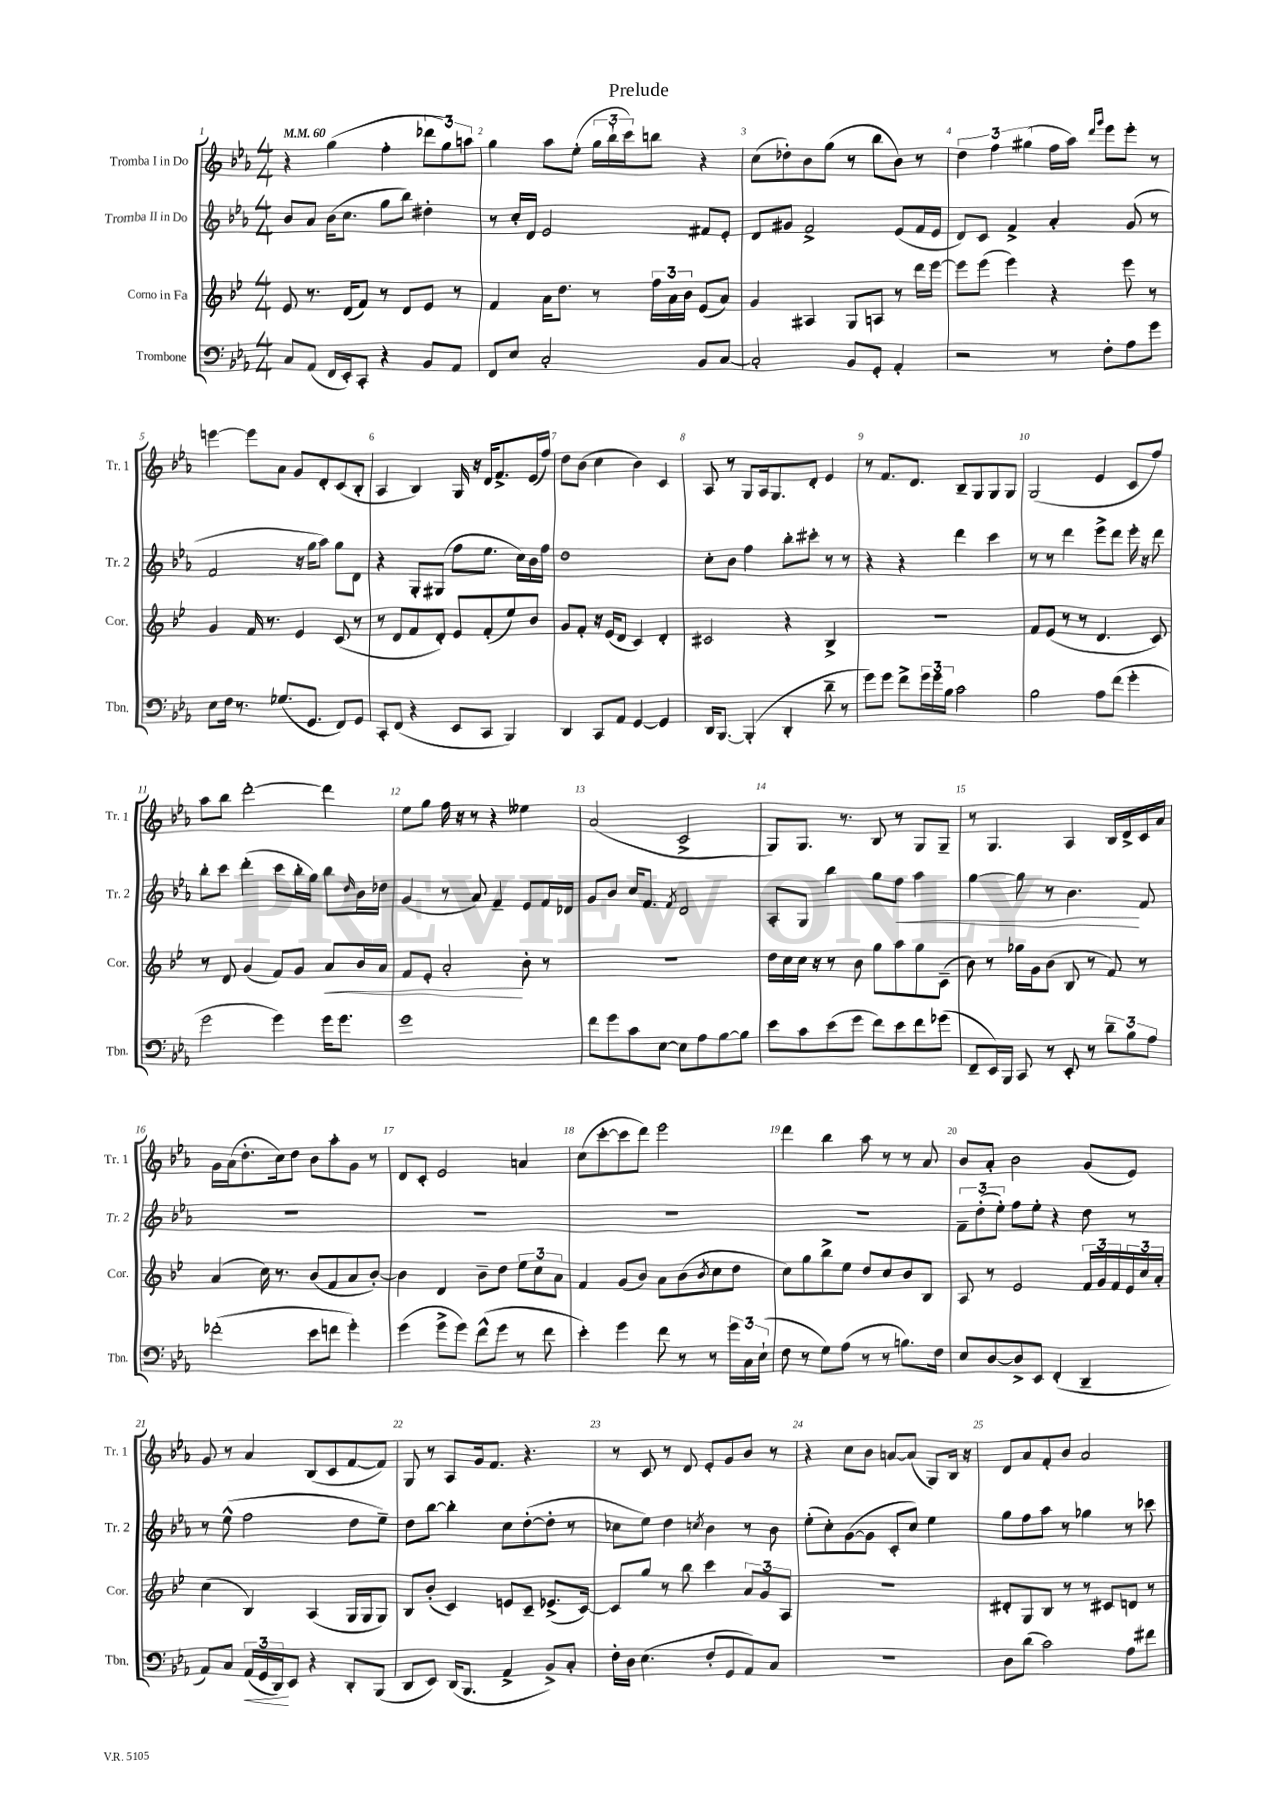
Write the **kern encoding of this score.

**kern	**dynam	**kern	**dynam	**kern	**dynam	**kern
*part4	*part4	*part3	*part3	*part2	*part2	*part1
*staff4	*staff4	*staff3	*staff3	*staff2	*staff2	*staff1
*I"Trombone	*	*I"Corno in Fa	*	*I"Tromba II in Do	*	*I"Tromba I in Do
*I'Tbn.	*	*I'Cor.	*	*I'Tr. 2	*	*I'Tr. 1
*clefF4	*	*clefG2	*	*clefG2	*	*clefG2
*k[b-e-a-]	*	*k[b-e-]	*	*k[b-e-a-]	*	*k[b-e-a-]
*M4/4	*	*M4/4	*	*M4/4	*	*M4/4
*MM60	*	*MM60	*	*MM60	*	*MM60
=1	=1	=1	=1	=1	=1	=1
8C/L	.	8e-/	.	8b-/L	.	4r
(8AA-/J	.	8.r	.	8a-/J	.	.
16FF/LL	.	.	.	(16b-\KL	.	(4gg\
16EE-'/J)	.	(16d/KL	.	8.cc\J	.	.
8CC'/J	.	8f/J)	.	.	.	.
4r	.	8r	.	8gg\L	.	4ff'\
.	.	8d/L	.	8bb-\J)	.	.
8BB-/L	.	8e-/J	.	4dd#X'\	.	12ddd-X\L
.	.	.	.	.	.	12gg\)
8AA-/J	.	8r	.	.	.	.
.	.	.	.	.	.	12aan\J
=2	=2	=2	=2	=2	=2	=2
8FF/L	.	4f/	.	8r	.	4gg\
8E-/J	.	.	.	16cc'/LL	.	.
.	.	.	.	16d/JJ	.	.
2C'/	.	16a\KL	.	2e-/	.	8aa-\L
.	.	8.dd\J	.	.	.	.
.	.	.	.	.	.	(8ee-'\J
.	.	8r	.	.	.	24gg\LL
.	.	.	.	.	.	24bb-`\
.	.	.	.	.	.	24ccc\J)
.	.	24ff\LL	.	.	.	8bbn\J
.	.	24a\	.	.	.	.
.	.	24b-\JJ	.	.	.	.
8BB-/L	.	(8e-/L	.	8f#X/L	.	4r
[8C/J	.	8a/J)	.	8e-'/J	.	.
=3	=3	=3	=3	=3	=3	=3
2C'/]	.	4g/	.	8d/L	.	(8cc\L
.	.	.	.	8g#X/J	.	8dd-X'\)
.	.	4A#X/	.	2f^/	.	8b-\
.	.	.	.	.	.	(8gg\J
8BB-/L	.	8G/L	.	.	.	8r
8GG'/J	.	8An/J	.	.	.	8bb-\L
4AA-'/	.	8r	.	(8e-/L	.	8b-\J)
.	.	16ddd\LL	.	16f/L	.	8r
.	.	[16eee-\JJ	.	16e-/JJ	.	.
=4	=4	=4	=4	=4	=4	=4
2r	.	8eee-\L]	.	8d/L)	.	6dd\
.	.	(8eee-\J	.	8c/J	.	.
.	.	.	.	.	.	6ff\
.	.	4eee-\)	.	4f^/	.	.
.	.	.	.	.	.	(6gg#X\
8r	.	4r	.	4a-'/	.	16ff\LL
.	.	.	.	.	.	16aa-\JJ)
.	.	.	.	.	.	16qqddd/LL
.	.	.	.	.	.	16qqggg/JJ
8F'\L	.	.	.	.	.	8eee-\L
8A-\	.	8eee-\	.	(8g/	.	8eee-'\J
8g\J	.	8r	.	8r	.	8r
!!LO:LB:g=z
=5	=5	=5	=5	=5	=5	=5
8E-\L	.	4g/	.	2f/	.	[4eeen\
16F\Jk	.	.	.	.	.	.
8.r	.	.	.	.	.	.
.	.	16f/	.	.	.	8eee\L]
.	.	8.r	.	.	.	.
(8.G-X/L	.	.	.	.	.	8a-\J
.	.	4e-/	.	16r	.	8g/L
8.GG/J	.	.	.	16gg\KL	.	.
.	.	.	.	8aa-\J)	.	8d'/
8FF/L)	.	(8c/	.	8gg\L	.	(8c/
8GG/J	.	8r	.	8d\J	.	8B-'/J
=6	=6	=6	=6	=6	=6	=6
8CC'/L	.	8r	.	4r	.	4A-/
(8FF/J	.	8d/L	.	.	.	.
4r	.	8f/	.	8G'/L	.	4B-/)
.	.	8d'/J)	.	(8G#X/J	.	.
8EE-/L	.	8e-/L	.	8ff\L	.	16G/
.	.	.	.	.	.	16r
8CC/J	.	(8f'/	.	8.ee-\J	.	16d/KL
.	.	.	.	.	.	8.f^/
4BBB-/)	.	8ee-/)	.	.	.	.
.	.	.	.	16cc\LL)	.	.
.	.	8b-/J	.	16b-\	.	(16e-/L
.	.	.	.	16ff\JJ	.	16ff/JJ)
=7	=7	=7	=7	=7	=7	=7
4DD/	.	8g/L	.	1dd	.	8dd\L
.	.	8f'/J	.	.	.	(8b-\J
8CC/L	.	16r	.	.	.	4cc\
.	.	(16e-/KL	.	.	.	.
8AA-/J	.	8d/J	.	.	.	.
[4GG/	.	4c/)	.	.	.	4b-\)
4GG/]	.	4d'/	.	.	.	4c/
=8	=8	=8	=8	=8	=8	=8
16DD/KL	.	2c#X/	.	8cc'\L	.	8A-/
[8.BBB-/J	.	.	.	.	.	.
.	.	.	.	8b-\J	.	8r
(4BBB-'/]	.	.	.	4ff\	.	8G/L
.	.	.	.	.	.	16A-/k
.	.	.	.	.	.	8.G/
4DD'/	.	4r	.	8bb-'\L	.	.
.	.	.	.	8ccc#X'\J	.	8d'/J
8d~\	.	4B-^/	.	8r	.	4e-/
8r	.	.	.	8r	.	.
=9	=9	=9	=9	=9	=9	=9
8g\L)	.	1r	.	4r	.	8r
8g\J	.	.	.	.	.	8.f/L
8f^\L	.	.	.	4r	.	.
.	.	.	.	.	.	8.d/J
24g\L	.	.	.	.	.	.
24g\	.	.	.	.	.	.
24B-\JJ	.	.	.	.	.	.
2c\	.	.	.	4ddd\	.	8B-~/L
.	.	.	.	.	.	8G/
.	.	.	.	4ccc\	.	8G/
.	.	.	.	.	.	8G/J
=10	=10	=10	=10	=10	=10	=10
2B-\	.	8f/L	.	8r	.	(2G/
.	.	(8e-/J	.	8r	.	.
.	.	8r	.	4ddd\	.	.
.	.	8r	.	.	.	.
8A-\L	.	4.d/	.	8eee-^\L	.	4e-/
(8f\J	.	.	.	8ddd\J	.	.
4g'\	.	.	.	16eee-'\	.	8c/L
.	.	.	.	16r	.	.
.	.	8c/)	.	8ddd\	.	8ff/J)
!!LO:LB:g=z
=11	=11	=11	=11	=11	=11	=11
2g\	.	8r	.	8bb-'\L	.	8aa-\L
.	.	8d/	.	8ccc\J	.	8bb-\J
.	.	(4g/	.	(4ddd'\	.	[2ddd'\
4g\)	.	8f/L)	.	8ccc\L	.	.
.	.	8g/J	.	16bb-'\L	.	.
.	.	.	.	16gg\JJ)	.	.
!	!	!	!LO:HP:b	!	!	!
16g\KL	.	8a/L	<	8bb-\L	.	4ddd\]
8.g\J	.	.	.	.	.	.
.	.	.	.	16qqdd/	.	.
.	.	16b-/L	.	16b-\L	.	.
.	.	16a/JJ	.	16dd-X\JJ	.	.
=12	=12	=12	=12	=12	=12	=12
1g	.	8f/L	.	(4g/	.	8ee-\L
.	.	8e-'/J	.	.	.	8gg\J
.	.	2a'/	.	8r	.	16ff\
.	.	.	.	.	.	16r
.	.	.	.	8a-/)	.	8r
.	.	.	.	4f~/	.	4r
.	.	8b-'\	[	8e-/L	.	4ee--X\
.	.	8r	.	16f/L	.	.
.	.	.	.	16d-X/JJ	.	.
=13	=13	=13	=13	=13	=13	=13
8f\L	.	1r	.	8g/L	.	(2a-/
8g\	.	.	.	8b-/J	.	.
8c\	.	.	.	16cc/KL	.	.
.	.	.	.	8.f/J	.	.
[8E-\J	.	.	.	.	.	.
.	.	.	.	8qf/	.	.
8E-\L]	.	.	.	2d/	.	2c^/
8A-\	.	.	.	.	.	.
[8B-\	.	.	.	.	.	.
8B-\J]	.	.	.	.	.	.
=14	=14	=14	=14	=14	=14	=14
8e-\L	.	16dd\LL	.	8A-'/L	.	8G/L)
.	.	16cc\	.	.	.	.
8c\	.	16cc\JJ	.	8G/J	.	8.G/J
.	.	16r	.	.	.	.
(8e-\	.	8r	.	4bb-\	.	.
.	.	.	.	.	.	8.r
8g\J	.	8b-\	.	.	.	.
8f\L)	.	8gg\L	.	8gg\L	.	8B-/
!	!	!	!	!	!LO:HP:b	!
8e-\	.	8aa\	.	8ff\J	<	8r
8f\	.	8gg\	.	4aa-\	.	8G/L
(8g-X\J	.	(8c~\J	.	.	.	8G~/J
=15	=15	=15	=15	=15	=15	=15
8FF~/L	.	8b-\)	.	[4gg\	.	8r
16EE-/L)	.	8r	.	.	.	4.G/
16BBB-/JJ	.	.	.	.	.	.
8CC/	.	16gg-X\LL	.	8gg\]	.	.
.	.	16g\J	.	.	.	.
8r	.	(8b-\J	.	8r	.	.
8EE-'/	.	8B-/	.	4.b-\	.	4A-/
8r	.	8r	.	.	.	.
12d~\L	.	8f/)	.	.	.	16B-/LL
.	.	.	.	.	.	16d^/
12B-\	.	.	.	.	.	.
.	.	8r	.	8f/	[	16c/
12A-\J	.	.	.	.	.	.
.	.	.	.	.	.	16a-/JJ
!!LO:LB:g=z
=16	=16	=16	=16	=16	=16	=16
(2f-X'\	.	(4a/	.	1r	.	16g\LL
.	.	.	.	.	.	(16a-\J
.	.	.	.	.	.	8.dd'\
.	.	16cc\)	.	.	.	.
.	.	8.r	.	.	.	16cc\k)
.	.	.	.	.	.	8dd\J
8e-\L	.	(8b-/L	.	.	.	8b-\L
8fn\J	.	8f/	.	.	.	8aa-'\
4g'\)	.	8a/	.	.	.	8g\J
.	.	[8b-'/J)	.	.	.	8r
=17	=17	=17	=17	=17	=17	=17
(4g\	.	4b-\]	.	1r	.	8d/L
.	.	.	.	.	.	8c'/J
8g^\L	.	4d/	.	.	.	2e-/
8g\J)	.	.	.	.	.	.
(8f^^\L	.	8b-~\L	.	.	.	.
8g\J	.	8dd\J	.	.	.	.
8r	.	12ee-\L	.	.	.	4an/
.	.	12cc\	.	.	.	.
8f\	.	.	.	.	.	.
.	.	12a\J	.	.	.	.
=18	=18	=18	=18	=18	=18	=18
4e-'\)	.	4f/	.	1r	.	(8cc\L
.	.	.	.	.	.	[8ccc'\
4g\	.	(8g/L	.	.	.	8ccc\]
.	.	8b-/J)	.	.	.	8ddd\J)
8f\	.	8a\L	.	.	.	2eee-\
8r	.	(8b-\	.	.	.	.
.	.	8qb-/	.	.	.	.
8r	.	8cc\	.	.	.	.
24g\LL	.	8dd\J	.	.	.	.
24C\	.	.	.	.	.	.
(24E-`\JJ	.	.	.	.	.	.
=19	=19	=19	=19	=19	=19	=19
8F\	.	8cc\L)	.	1r	.	4ddd\
8r	.	8gg\	.	.	.	.
8G\L)	.	8bb-^\	.	.	.	4bb-\
(8A-\J	.	8ee-\J	.	.	.	.
8r	.	8dd/L	.	.	.	8aa-\
8r	.	8cc/	.	.	.	8r
8.Bn\L)	.	8b-/	.	.	.	8r
.	.	8B-/J	.	.	.	8a-/
16F\Jk	.	.	.	.	.	.
=20	=20	=20	=20	=20	=20	=20
8E-/L	.	8A/	.	12f~\L	.	8b-/L
.	.	.	.	(12dd'\	.	.
[8D/	.	8r	.	.	.	8a-'/J
.	.	.	.	12ee-'\J)	.	.
8D^/]	.	2e-/	.	8ff\L	.	2b-\
8EE-/J	.	.	.	8ee-'\J	.	.
(4FF'/	.	.	.	4r	.	.
4DD~/	.	24f/LL	.	8dd\	.	(8g/L
.	.	24g/	.	.	.	.
.	.	24f/	.	.	.	.
.	.	24e-/	.	8r	.	8e-/J)
.	.	24cc/	.	.	.	.
.	.	24a'/JJ	.	.	.	.
!!LO:LB:g=z
=21	=21	=21	=21	=21	=21	=21
8AA-/L)	.	(4cc\	.	8r	.	8g/
8C/J	.	.	.	(8ee-^^\	.	8r
!	!LO:HP:b	!	!	!	!	!
(24AA-/LL	<	4B-/)	.	2ff\	.	4a-/
24GG/	.	.	.	.	.	.
24DD/J)	.	.	.	.	.	.
8EE-/J	[	.	.	.	.	.
4r	.	(4A/	.	.	.	(8B-/L
.	.	.	.	.	.	8c/
8DD'/L	.	16G/LL	.	8dd\L	.	[8f/
.	.	16G/J	.	.	.	.
(8BBB-/J	.	8G/J)	.	8ee-~\J)	.	8f/J])
=22	=22	=22	=22	=22	=22	=22
8DD/L	.	8B-/L	.	8dd\L	.	8G/
8EE-/J)	.	(8b-'/J	.	[8bb-\J	.	8r
(16DD/KL	.	4c/)	.	4bb-'\]	.	8A-/L
8.BBB-/J	.	.	.	.	.	.
.	.	.	.	.	.	16g/k
.	.	.	.	.	.	8.f/J
4AA-^/	.	8en/L	.	8cc\L	.	.
.	.	8c~/J	.	([8dd'\	.	4.r
8BB-^/L)	.	(8.e-X^/L	.	8dd'\J]	.	.
8C'/J	.	.	.	8r	.	.
.	.	[16c/Jk)	.	.	.	.
=23	=23	=23	=23	=23	=23	=23
16F'\LL	.	8c/L]	.	8cc-X\L	.	8r
16D\JJ	.	.	.	.	.	.
(4.E-\	.	8gg/J	.	8ee-\J)	.	8c/
.	.	8r	.	4dd\	.	8r
.	.	8bb-\	.	.	.	8d/
.	.	.	.	8qccn/	.	.
8F'/L	.	4ccc\	.	4b-\	.	8e-'/L
8GG/	.	.	.	.	.	8g/
8AA-/)	.	12a/L	.	8r	.	8b-/J
.	.	12g/	.	.	.	.
8C/J	.	.	.	8b-\	.	8r
.	.	12A/J	.	.	.	.
=24	=24	=24	=24	=24	=24	=24
1r	.	1r	.	(8ee-'\L	.	4r
.	.	.	.	8cc'\)	.	.
.	.	.	.	([8g\	.	8cc\L
.	.	.	.	8g\J]	.	8b-\J
.	.	.	.	8c'/L	.	[8an/L
.	.	.	.	8cc/J)	.	(8a/J]
.	.	.	.	4ee-\	.	8G/L)
.	.	.	.	.	.	16B-/Jk
.	.	.	.	.	.	16r
=25	=25	=25	=25	=25	=25	=25
8D\L	.	8d#X'/L	.	8gg\L	.	8d/L
(8d\J	.	8G/	.	8ff\	.	8a-/
2c\)	.	8B-/J	.	8aa-\J	.	8f'/
.	.	8r	.	8r	.	8b-/J
.	.	8r	.	4gg-X\	.	2a-/
.	.	8c#X/L	.	.	.	.
8A-\L	.	8dn/J	.	8r	.	.
8f#X\J	.	8r	.	8ccc-X\	.	.
==	==	==	==	==	==	==
*-	*-	*-	*-	*-	*-	*-
